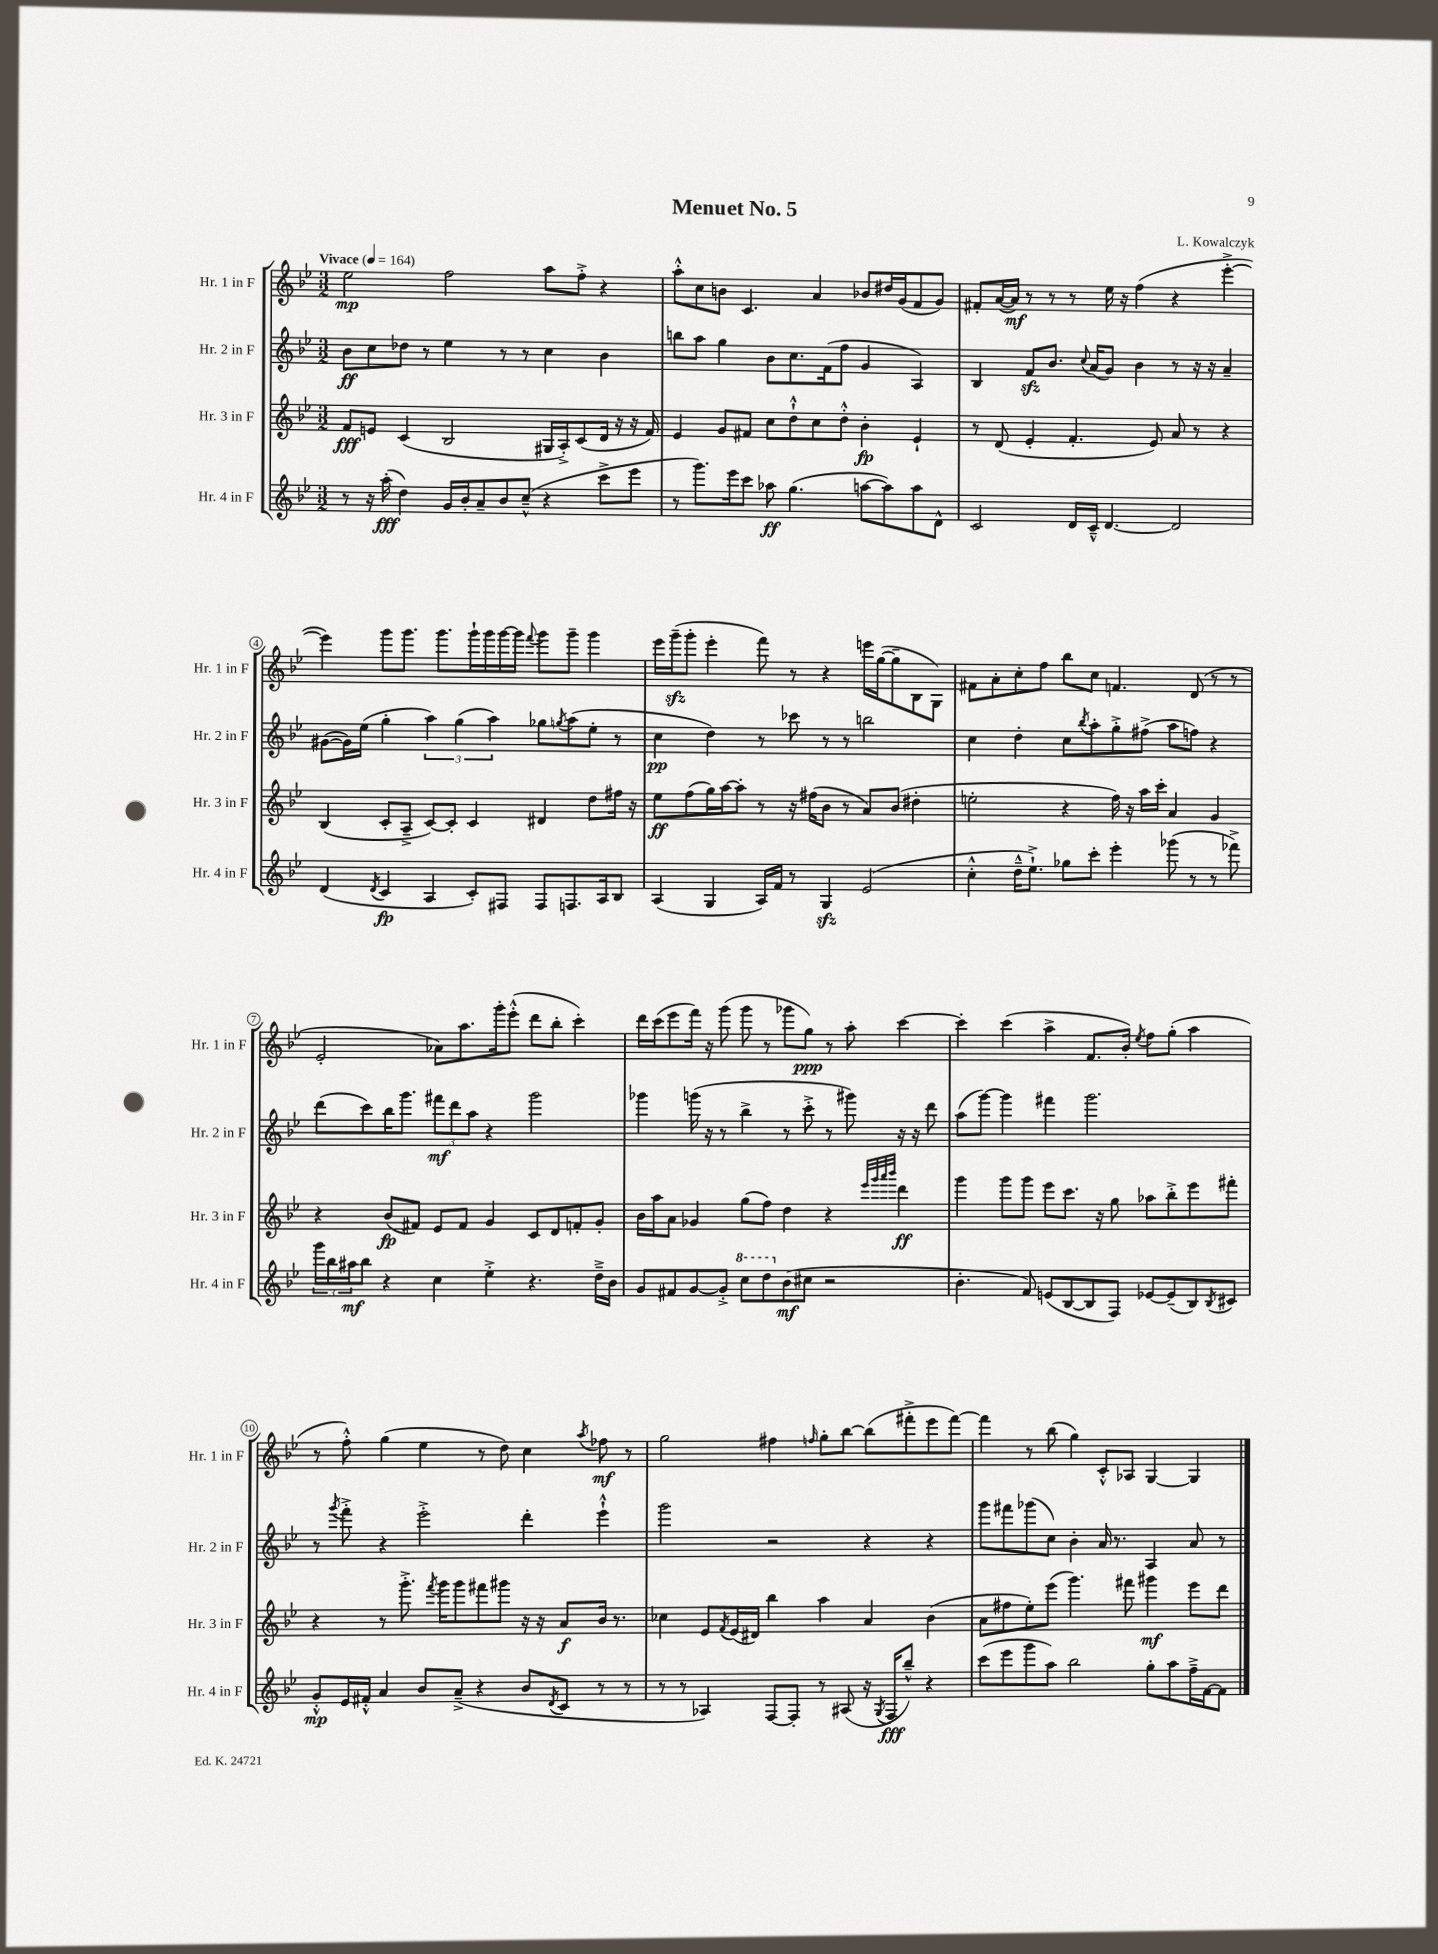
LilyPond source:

\header { title = "Menuet No. 5" composer = "L. Kowalczyk" }
<<
\new StaffGroup <<
\new Staff = "s0" \with { instrumentName = "Hr. 1 in F" shortInstrumentName = "Hr. 1 in F" } {
    \clef treble \key bes \major \numericTimeSignature \time 3/2 \tempo "Vivace" 4 = 164
    ees''2\mp f''2 a''8 f''8-.-> r4 |
    a''8-.-^ c''8 b'8 c'4. a'4 bes'8 dis''16 g'16( f'8 g'8) |
    fis'8-. a'16~( a'16\mf) r8 r8 r8 ees''16 r16 f''4( r4 ees'''4~-.-> |
    ees'''4) g'''8 g'''8. g'''8. g'''16-! g'''16 g'''16~ g'''16 \appoggiatura { f'''8 } g'''8 g'''8-- g'''4 |
    ees'''16 g'''16--\sfz( g'''8-. ees'''4-. f'''8) r8 r4 e'''16 g''16~( g''8-- bes8 g8) |
    fis'8 a'8-. c''8-. f''8 bes''8 c''8 f'4. d'8( r8 r8 |
    ees'2-. aes'8) a''8. g'''16-. ees'''8-.-^( d'''8 bes''8-. c'''4-.) |
    d'''16 c'''16( ees'''8 f'''16) r16 g'''8( g'''8 r8 ges'''8 g''8\ppp) r8 a''8-. c'''4~ |
    c'''4-. c'''4( a''4-> f'8. bes'16-.) \acciaccatura { ees''8 } f''8 g''8-.( a''4 |
    r8 f''8-.-^) g''4( ees''4 r8 d''8) c''4 \acciaccatura { a''8 } fes''8\mf r8 |
    g''2 fis''4 \grace { f''16 } g''8-. bes''8~ bes''8( fis'''8-.-> ees'''8 fis'''8~) |
    fis'''4 r8 bes''8( g''4) c'8-.-^ aes8 g4~ g4 \bar "|." |
}
\new Staff = "s1" \with { instrumentName = "Hr. 2 in F" shortInstrumentName = "Hr. 2 in F" } {
    \clef treble \key bes \major \numericTimeSignature \time 3/2
    bes'8\ff c''8 des''8 r8 ees''4 r8 r8 c''4 bes'4 |
    b''8 a''8 g''4 bes'8 c''8. f'16( f''8 g'4 a4) |
    bes4 f'8\sfz bes'8. \appoggiatura { c''8 } a'16( g'8) bes'4 r8 r16 r16 a'4-- |
    gis'8~( gis'16) ees''16( g''4-. \tuplet 3/2 { a''4) g''4( a''4) } ges''8 \acciaccatura { g''8 } a''8( ees''8-. r8 |
    c''4\pp d''4) r8 ces'''8 r8 r8 b''2 |
    c''4 d''4-. c''8 \acciaccatura { bes''8 } a''8-. g''8-.-> fis''8->( a''8 f''8) r4 |
    d'''8( c'''8) bes''16 g'''8. \tuplet 3/2 { fis'''8\mf d'''8 a''8 } r4 g'''2 |
    ges'''4 g'''16( r16 r8 bes''4-> r8 c'''8-.-> r8 gis'''8) r16 r16 d'''8 |
    a''8( g'''8~) g'''4 fis'''4 g'''2. |
    r8 \acciaccatura { g'''8 } f'''8-.-> r4 ees'''2-.-> d'''4-. ees'''4-!-^ |
    g'''2 r2 r4 r4 |
    g'''8 fis'''8 ges'''8( c''8) bes'4-. a'16 r8. a4 a'8 r8 \bar "|." |
}
\new Staff = "s2" \with { instrumentName = "Hr. 3 in F" shortInstrumentName = "Hr. 3 in F" } {
    \clef treble \key bes \major \numericTimeSignature \time 3/2
    f'8\fff e'8 c'4( bes2 gis16 a16-.->) c'8( d'16 r16 r16 f'16) |
    ees'4 g'8 fis'8 c''8 d''8-!-^ c''8 d''8-.-^ bes'4-.\fp ees'4-! |
    r8 d'8( ees'4-. f'4.-. ees'8) a'8 r8 r4 |
    bes4( c'8-. a8---> c'8~) c'8-. c'4 dis'4 d''8 fis''16 r16 |
    ees''8\ff f''8( g''16) a''16~ a''8-. r8 r16 fis''16( bes'8 r8 a'8) bes'8( dis''4-. |
    e''2-. r4 f''16) r16 a''16 c'''16-. a'4 g'4 |
    r4 bes'8\fp( fis'8) ees'8 fis'8 g'4 c'8 d'8 f'8-. g'8-. |
    bes'16 a''16 a'8 ges'4 g''8( f''8) d''4 r4 \grace { ees'''32 g'''32 a'''32 bes'''32 } d'''4\ff |
    g'''4 g'''8 g'''8 ees'''8 c'''8. r16 g''8 aes''8 bes''8-.-> ees'''8 fis'''8-. |
    r4 r8 g'''8.-.-> \acciaccatura { f'''8 } g'''16 g'''8 fis'''8 gis'''8 r16 r16 a'8\f bes'16 r8. |
    ces''4 ees'8 \acciaccatura { f'8 } ees'16( dis'16) bes''4 a''4 a'4 bes'4( |
    a'8 fis''8 ees''8-.) ees'''8( g'''4.) fis'''8 gis'''4\mf ees'''8 d'''8 \bar "|." |
}
\new Staff = "s3" \with { instrumentName = "Hr. 4 in F" shortInstrumentName = "Hr. 4 in F" } {
    \clef treble \key bes \major \numericTimeSignature \time 3/2
    r8 r16 a''16-.\fff( d''4) g'16 bes'16-. a'8-- bes'8 c''8---^( r4 c'''8-> ees'''8 |
    r8 g'''8.) ees'''16 c'''8 aes''8\ff g''4.( a''8~ a''8) a''8 d'8-^ |
    c'2 d'16 c'16---^ d'4.~ d'2 |
    d'4( \acciaccatura { d'8 } c'4\fp a4 c'8-.) fis8 fis8 f8. a16 bes8 |
    a4( g4 a16) f'16 r8 g4\sfz ees'2( |
    c''4-.-^ d''16---^ ees''8.-!->) ges''8 c'''8-. ees'''4-. ges'''8( r8 r8 fes'''8->) |
    \tuplet 3/2 { g'''16 bes''16 ais''16\mf } bes''8 r4 c''4 ees''4-.-> r4. d''16---> bes'16 |
    g'8 fis'8 g'8~ g'8-.-> \ottava #1 c'''8 d'''8 \ottava #0 bes'8\mf( cis''8 r2 |
    bes'4.-. f'8) e'8( bes8~ bes8 f8) ees'8~ ees'8--( bes8) \acciaccatura { bes8 } cis'8 |
    g'8-.-^\mp ees'16 fis'16-.-^ a'4 bes'8 a'8--->( r4 bes'8 \acciaccatura { d'8 } c'8 r8 r8 |
    r8 r8 aes4) f8~ f8-. r8 ais8( r16 \acciaccatura { g8 } f16\fff bes''8---^) r4 |
    c'''8( ees'''8 g'''8 a''8) bes''2 g''8-. a''8 f''16---> f'16~ f'8 \bar "|." |
}
>>
>>
\layout { \context { \Score \override BarNumber.stencil = #(make-stencil-circler 0.1 0.3 ly:text-interface::print) } }
